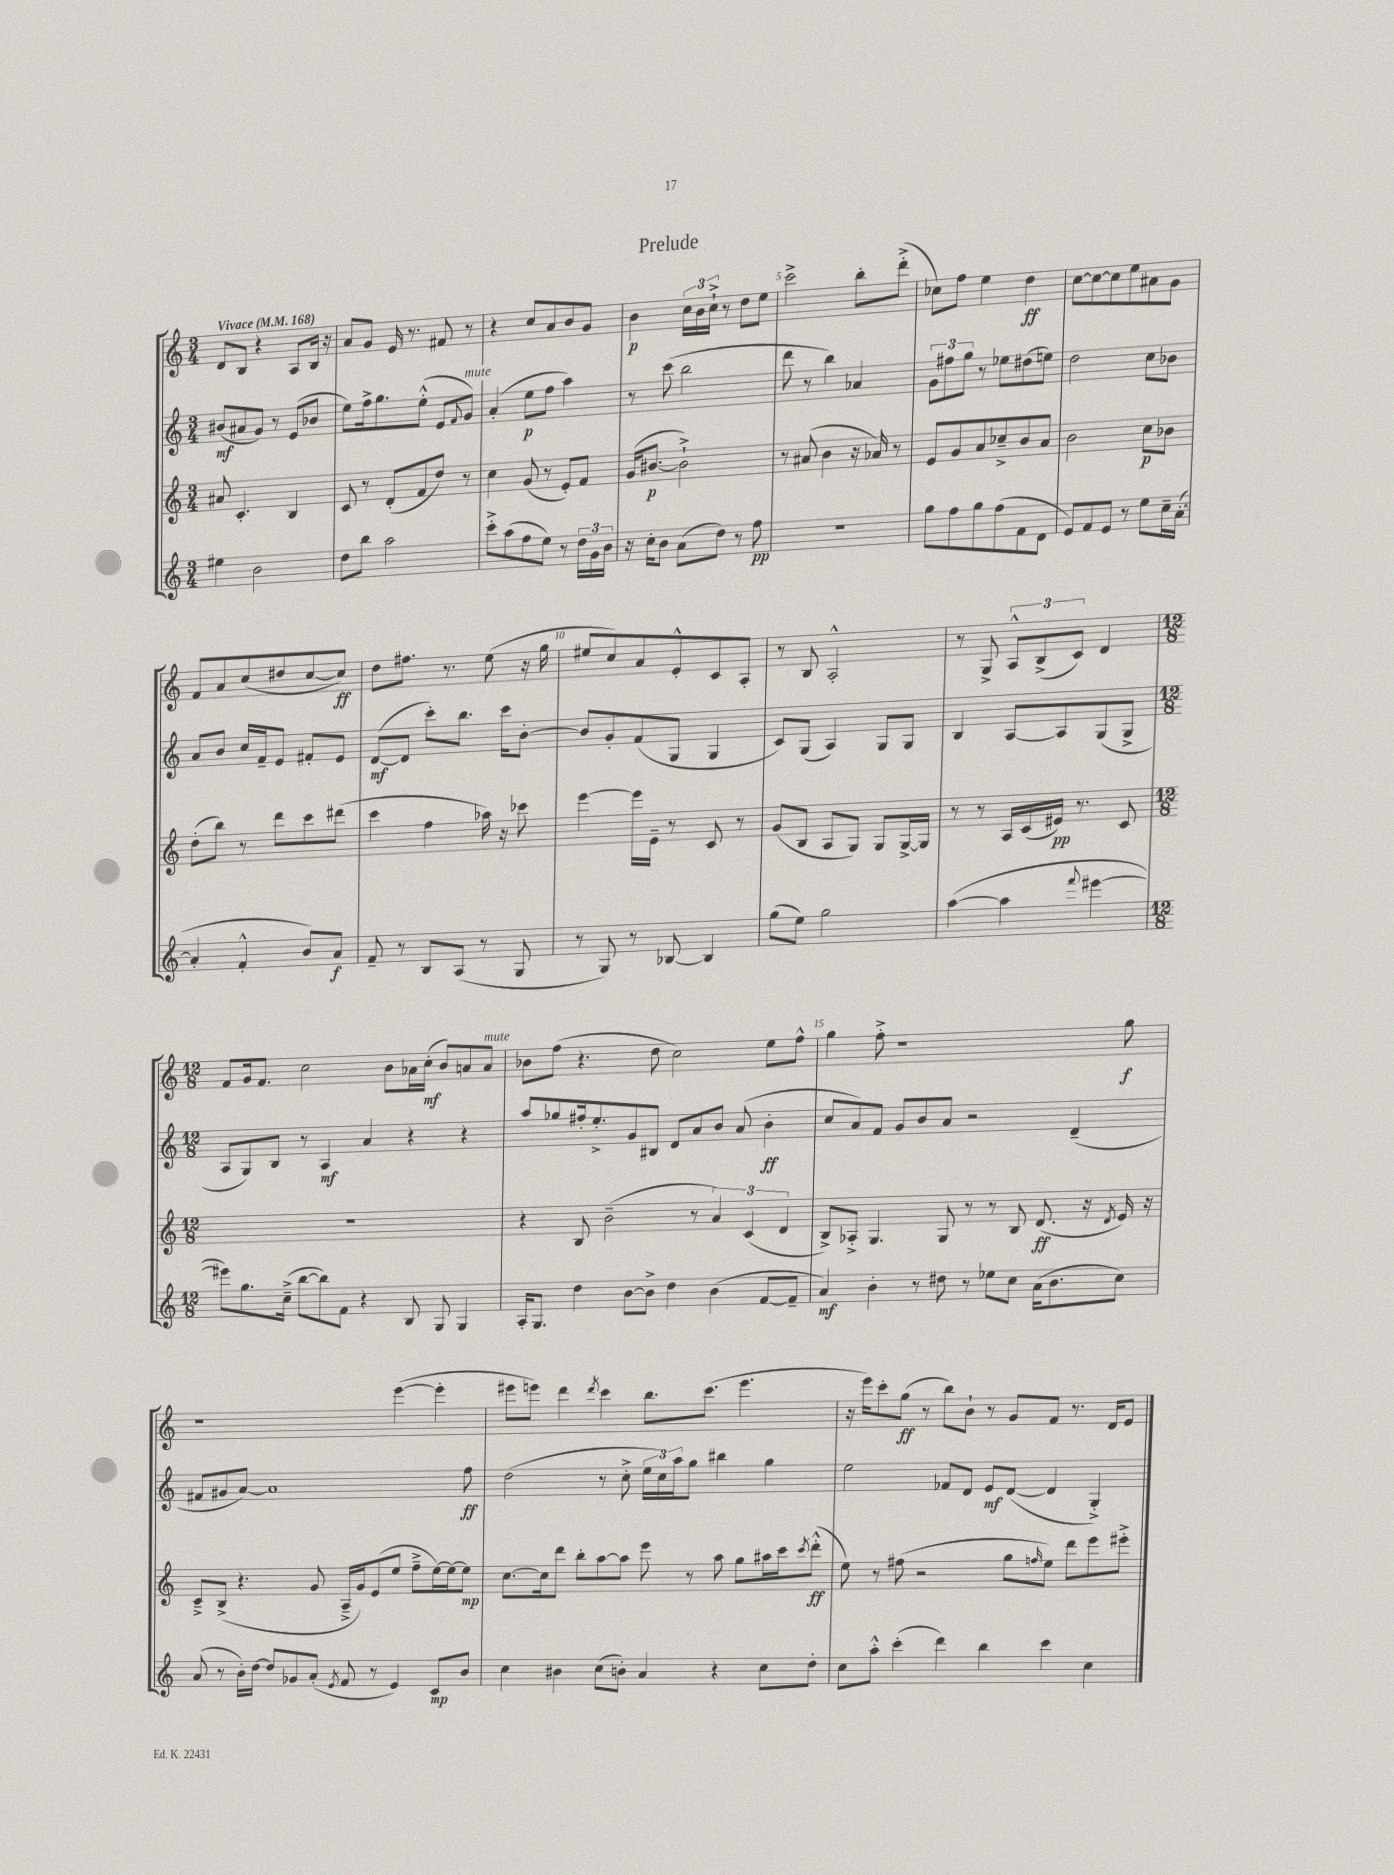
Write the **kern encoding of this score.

**kern	**dynam	**kern	**dynam	**kern	**dynam	**kern	**dynam
*part4	*part4	*part3	*part3	*part2	*part2	*part1	*part1
*staff4	*staff4	*staff3	*staff3	*staff2	*staff2	*staff1	*staff1
*clefG2	*	*clefG2	*	*clefG2	*	*clefG2	*
*k[]	*	*k[]	*	*k[]	*	*k[]	*
*M3/4	*	*M3/4	*	*M3/4	*	*M3/4	*
*MM168	*	*MM168	*	*MM168	*	*MM168	*
=1	=1	=1	=1	=1	=1	=1	=1
!	!	!	!	!	!	!LO:TX:a:B:t=Vivace	!
4ee#X\	.	8a#X/	.	(8b#X/L	mf	8d/L	.
.	.	4.c'/	.	8a#X/	.	8B/J	.
2b\	.	.	.	8g/J)	.	4r	.
.	.	.	.	8r	.	.	.
.	.	4B/	.	(8e/L	.	8A/L	.
.	.	.	.	8b-X/J	.	16B/Jk	.
.	.	.	.	.	.	16r	.
=2	=2	=2	=2	=2	=2	=2	=2
8dd\L	.	8c/	.	8ee\L)	.	8a/L	.
8bb\J	.	8r	.	16ff^\k	.	8g/J	.
.	.	.	.	8.gg\	.	.	.
2aa\	.	(8d'/L	.	.	.	16e/	.
.	.	.	.	.	.	8.r	.
.	.	8f/	.	(8ee'^^\J	.	.	.
.	.	8dd/J)	.	8e/L	.	8f#X/	.
.	.	.	.	8qqf/	.	.	.
!	!	!	!	!LO:TX:a:i:t=mute	!	!	!
.	.	8r	.	8g/J)	.	8r	.
=3	=3	=3	=3	=3	=3	=3	=3
8ccc'^\L	.	4cc\	.	(4a'/	.	4r	.
(8aa\	.	.	.	.	.	.	.
8ff\	.	(8g/	.	8ee\L	p	8cc/L	.
8ee\J)	.	8r	.	8ff\J	.	8a/	.
8r	.	8e'/L)	.	4aa\)	.	8b/	.
24dd\LL	.	8f/J	.	.	.	8g/J	.
24g\	.	.	.	.	.	.	.
24b\JJ	.	.	.	.	.	.	.
=4	=4	=4	=4	=4	=4	=4	=4
16r	.	(16g/KL	.	8r	.	4b\	p
16cc'\KL	.	[8.b#X/J	p	.	.	.	.
8b\J	.	.	.	(8ccc\	.	.	.
(8a\L	.	2b#`^\])	.	2bb\	.	24cc\LL	.
.	.	.	.	.	.	24b\	.
.	.	.	.	.	.	24cc`^\JJ	.
8dd\J)	.	.	.	.	.	8r	.
8r	.	.	.	.	.	8dd\L	.
8ff\	pp	.	.	.	.	8ee\J	.
=5	=5	=5	=5	=5	=5	=5	=5
2.r	.	8r	.	8ddd\	.	2ccc^\	.
.	.	(8a#X/	.	8r	.	.	.
.	.	4b\	.	4bb\)	.	.	.
.	.	16r	.	4a-X/	.	8bb'\L	.
.	.	16a-X/)	.	.	.	.	.
.	.	8r	.	.	.	(8ddd'^\J	.
=6	=6	=6	=6	=6	=6	=6	=6
8gg\L	.	8e/L	.	12g\L	.	8cc-X\L)	.
.	.	.	.	12ff#X\	.	.	.
8ff\	.	8g/	.	.	.	8ff\J	.
.	.	.	.	12gg\J	.	.	.
8gg\	.	8a/	.	8r	.	4ee\	.
(8ff\	.	8cc-X~^/	.	8ee-X\L	.	.	.
8f\	.	8b/	.	(8dd#X\	.	4dd\	ff
8d\J	.	8a/J	.	8een\J)	.	.	.
=7	=7	=7	=7	=7	=7	=7	=7
8e/L)	.	2b\	.	2dd\	.	[8cc\L	.
8f/	.	.	.	.	.	8cc\_	.
8e/J	.	.	.	.	.	8cc\]	.
8r	.	.	.	.	.	8ee\	.
8ee\L	.	8cc\L	p	8cc\L	.	8a#X\	.
16cc~\L	.	8b-X\J	.	8b-X\J	.	8g\J	.
([16a'\JJ	.	.	.	.	.	.	.
!!LO:LB:g=z
=8	=8	=8	=8	=8	=8	=8	=8
4a'/]	.	(8dd'\L	.	8a/L	.	8f/L	.
.	.	8bb\J)	.	8b/J	.	8a/	.
4f'^^/	.	8r	.	16cc/LL	.	(8cc/	.
.	.	.	.	16f~/J	.	.	.
.	.	8ddd\L	.	8e/J	.	8dd#X/	.
8b/L)	.	8ccc\	.	8f#X'/L	.	[8cc/	.
8a/J	f	(8ddd#X\J	.	8e/J	.	8cc/J])	ff
=9	=9	=9	=9	=9	=9	=9	=9
8f~/	.	4ccc\	.	([8d/L	mf	8dd\L	.
8r	.	.	.	8d/J]	.	8.ff#X\J	.
8B/L	.	4ff\	.	8ccc'\L)	.	.	.
.	.	.	.	.	.	8.r	.
(8A/J	.	.	.	8.bb\J	.	.	.
8r	.	16aa-X\)	.	.	.	(8ee\	.
.	.	16r	.	16ccc\KL	.	.	.
8G/	.	8ccc-X\	.	[8b'\J	.	16r	.
.	.	.	.	.	.	16gg\	.
=10	=10	=10	=10	=10	=10	=10	=10
8r	.	[4eee\	.	8b/L]	.	8ee#X/L	.
8G/)	.	.	.	8g'/	.	8cc/)	.
8r	.	16eee\LL]	.	(8f/	.	8a/	.
.	.	16e~\JJ	.	.	.	.	.
[8B-X/	.	8r	.	8G/J	.	8e'^^/	.
4B-/]	.	8c/	.	4G/	.	8c/	.
.	.	8r	.	.	.	8A'/J	.
=11	=11	=11	=11	=11	=11	=11	=11
(8gg\L	.	(8g/L	.	8c/L)	.	8r	.
8ee\J)	.	8B/J	.	(8G/J	.	8B/	.
2gg\	.	8A/L	.	4A/)	.	2A'^^/	.
.	.	8G/J)	.	.	.	.	.
.	.	8G/L	.	8G/L	.	.	.
.	.	[16G^/L	.	8G/J	.	.	.
.	.	16G/JJ]	.	.	.	.	.
=12	=12	=12	=12	=12	=12	=12	=12
([4aa\	.	8r	.	4B/	.	8r	.
.	.	8r	.	.	.	8G^/	.
4aa\]	.	16A/LL	.	[8A/L	.	12A^^/L	.
.	.	(16c/	.	.	.	.	.
.	.	.	.	.	.	(12B^/	.
.	.	16e#X/JJ)	pp	8A/]	.	.	.
.	.	.	.	.	.	12c/J)	.
.	.	8.r	.	.	.	.	.
8qqfff/	.	.	.	.	.	.	.
[4eee#X\	.	.	.	(8G/	.	4d/	.
.	.	8c/	.	8G^/J	.	.	.
!!LO:LB:g=z
=13	=13	=13	=13	=13	=13	=13	=13
*M12/8	*	*M12/8	*	*M12/8	*	*M12/8	*
8eee#X\L])	.	1.r	.	8A/L	.	8f/L	.
8.gg\	.	.	.	8G/)	.	16g/k	.
.	.	.	.	.	.	8.f/J	.
.	.	.	.	8B/J	.	.	.
(16cc~^\Jk	.	.	.	.	.	.	.
[8bb\L	.	.	.	8r	.	2cc\	.
8bb\])	.	.	.	4A/	mf	.	.
8f\J	.	.	.	.	.	.	.
4r	.	.	.	4a/	.	.	.
.	.	.	.	.	.	8b\L	.
8B/	.	.	.	4r	.	16a-X\L	.
.	.	.	.	.	.	(16cc'\JJ	mf
8G/	.	.	.	.	.	8b/L)	.
4G/	.	.	.	4r	.	8an/	.
!	!	!	!	!	!	!LO:TX:a:i:t=mute	!
.	.	.	.	.	.	8a/J	.
=14	=14	=14	=14	=14	=14	=14	=14
16A'/KL	.	4r	.	8aa/L	.	8b-X\L	.
8.G/J	.	.	.	.	.	.	.
.	.	.	.	8gg-X/	.	(8ff\J	.
4dd\	.	8B/	.	16ff#X'/k	.	4.r	.
.	.	.	.	8.ee'^/	.	.	.
.	.	(2b~\	.	.	.	.	.
[8b\L	.	.	.	8g/	.	.	.
8b^\J]	.	.	.	8B#X/J	.	8dd\	.
4dd\	.	.	.	8d/L	.	2cc\)	.
.	.	8r	.	8a/	.	.	.
(4b\	.	6a/)	.	8b/J	.	.	.
.	.	.	.	(8a/	.	.	.
.	.	(6c/	.	.	.	.	.
[8f/L	.	.	.	4b'\	ff	8ee\L	.
.	.	6d/	.	.	.	.	.
8f~/J]	.	.	.	.	.	8ff^^\J	.
=15	=15	=15	=15	=15	=15	=15	=15
4a/)	mf	8B^/L)	.	8cc/L	.	4gg\	.
.	.	8A-X'^/J	.	8a/)	.	.	.
4b'\	.	4.G/	.	8f/J	.	8ff'^\	.
.	.	.	.	8g/L	.	1r	.
8r	.	.	.	8b/	.	.	.
8dd#X\	.	8G/	.	8a/J	.	.	.
8r	.	8r	.	2r	.	.	.
8ee-X\L	.	8r	.	.	.	.	.
8cc\J	.	8B/	.	.	.	.	.
(16a\KL	.	(8.d/	ff	.	.	.	.
8.b\	.	.	.	.	.	.	.
.	.	.	.	(4d~/	.	.	.
.	.	16r	.	.	.	.	.
.	.	8qd/	.	.	.	.	.
8cc\J)	.	16e/)	.	.	.	8gg\	f
.	.	16r	.	.	.	.	.
!!LO:LB:g=z
=16	=16	=16	=16	=16	=16	=16	=16
(8a/	.	8c~^/L	.	8f#X/L	.	1r	.
8r	.	(8B^/J	.	8g#X/	.	.	.
16b'\LL)	.	4.r	.	[8a/J)	.	.	.
[16dd\JJ	.	.	.	.	.	.	.
8dd/L]	.	.	.	1a]	.	.	.
8g-X/	.	.	.	.	.	.	.
(8a'/J	.	8g/	.	.	.	.	.
8qe/	.	.	.	.	.	.	.
8f/	.	16A~^/LL	.	.	.	.	.
.	.	16g/J)	.	.	.	.	.
8r	.	(8e/	.	.	.	.	.
4e/)	.	8ee/J	.	.	.	([4eee\	.
.	.	8ff~^\L	.	.	.	.	.
8c/L	mp	[16ee\L)	.	.	.	4eee'\]	.
.	.	16ee\J_	.	.	.	.	.
8b/J	.	8ee\J]	mp	8ff\	ff	.	.
=17	=17	=17	=17	=17	=17	=17	=17
4cc\	.	[8.cc\L	.	(2dd\	.	8eee#X\L	.
.	.	.	.	.	.	8eeen\J)	.
.	.	16cc\k]	.	.	.	.	.
4b#X\	.	8ddd\J	.	.	.	4ddd\	.
.	.	8bb'\L	.	.	.	.	.
.	.	.	.	.	.	8qddd/	.
(8cc\L	.	[8aa\	.	8r	.	4ccc\	.
8bn'\J)	.	8aa\J]	.	8cc'^\	.	.	.
4a/	.	8eee\	.	24ee\LL	.	8.bb\L	.
.	.	.	.	24cc\)	.	.	.
.	.	.	.	24aa\J	.	.	.
.	.	8r	.	8gg\J	.	.	.
.	.	.	.	.	.	(8.ccc\J	.
4r	.	8aa\	.	4bb#X\	.	.	.
.	.	8gg\L	.	.	.	4.eee\	.
8cc\L	.	16aa#X\L	.	4gg\	.	.	.
.	.	16ccc\J	.	.	.	.	.
.	.	8qccc/	.	.	.	.	.
8dd'\J	.	(8ddd'^^\J	ff	.	.	.	.
=18	=18	=18	=18	=18	=18	=18	=18
8cc\L	.	8ee\)	.	2ee\	.	16r	.
.	.	.	.	.	.	16eee\KL)	.
8aa'^^\J	.	8r	.	.	.	8ccc'\	.
(4ccc'\	.	(8ff#X\	.	.	.	(8gg\J	ff
.	.	2r	.	.	.	8r	.
4ddd\)	.	.	.	8f-X/L	.	8bb\L)	.
.	.	.	.	8d/J	.	8b`\J	.
4bb\	.	.	.	8e/L	mf	8r	.
.	.	8gg\L	.	([8d/J	.	8g/L	.
.	.	16qqffn/	.	.	.	.	.
4ccc\	.	8ee\J)	.	4d/]	.	8f/J	.
.	.	8ddd\L	.	.	.	8.r	.
4cc\	.	8eee\	.	4G'^/)	.	.	.
.	.	.	.	.	.	16d/KL	.
.	.	8eee#X'^\J	.	.	.	8e/J	.
==	==	==	==	==	==	==	==
*-	*-	*-	*-	*-	*-	*-	*-
